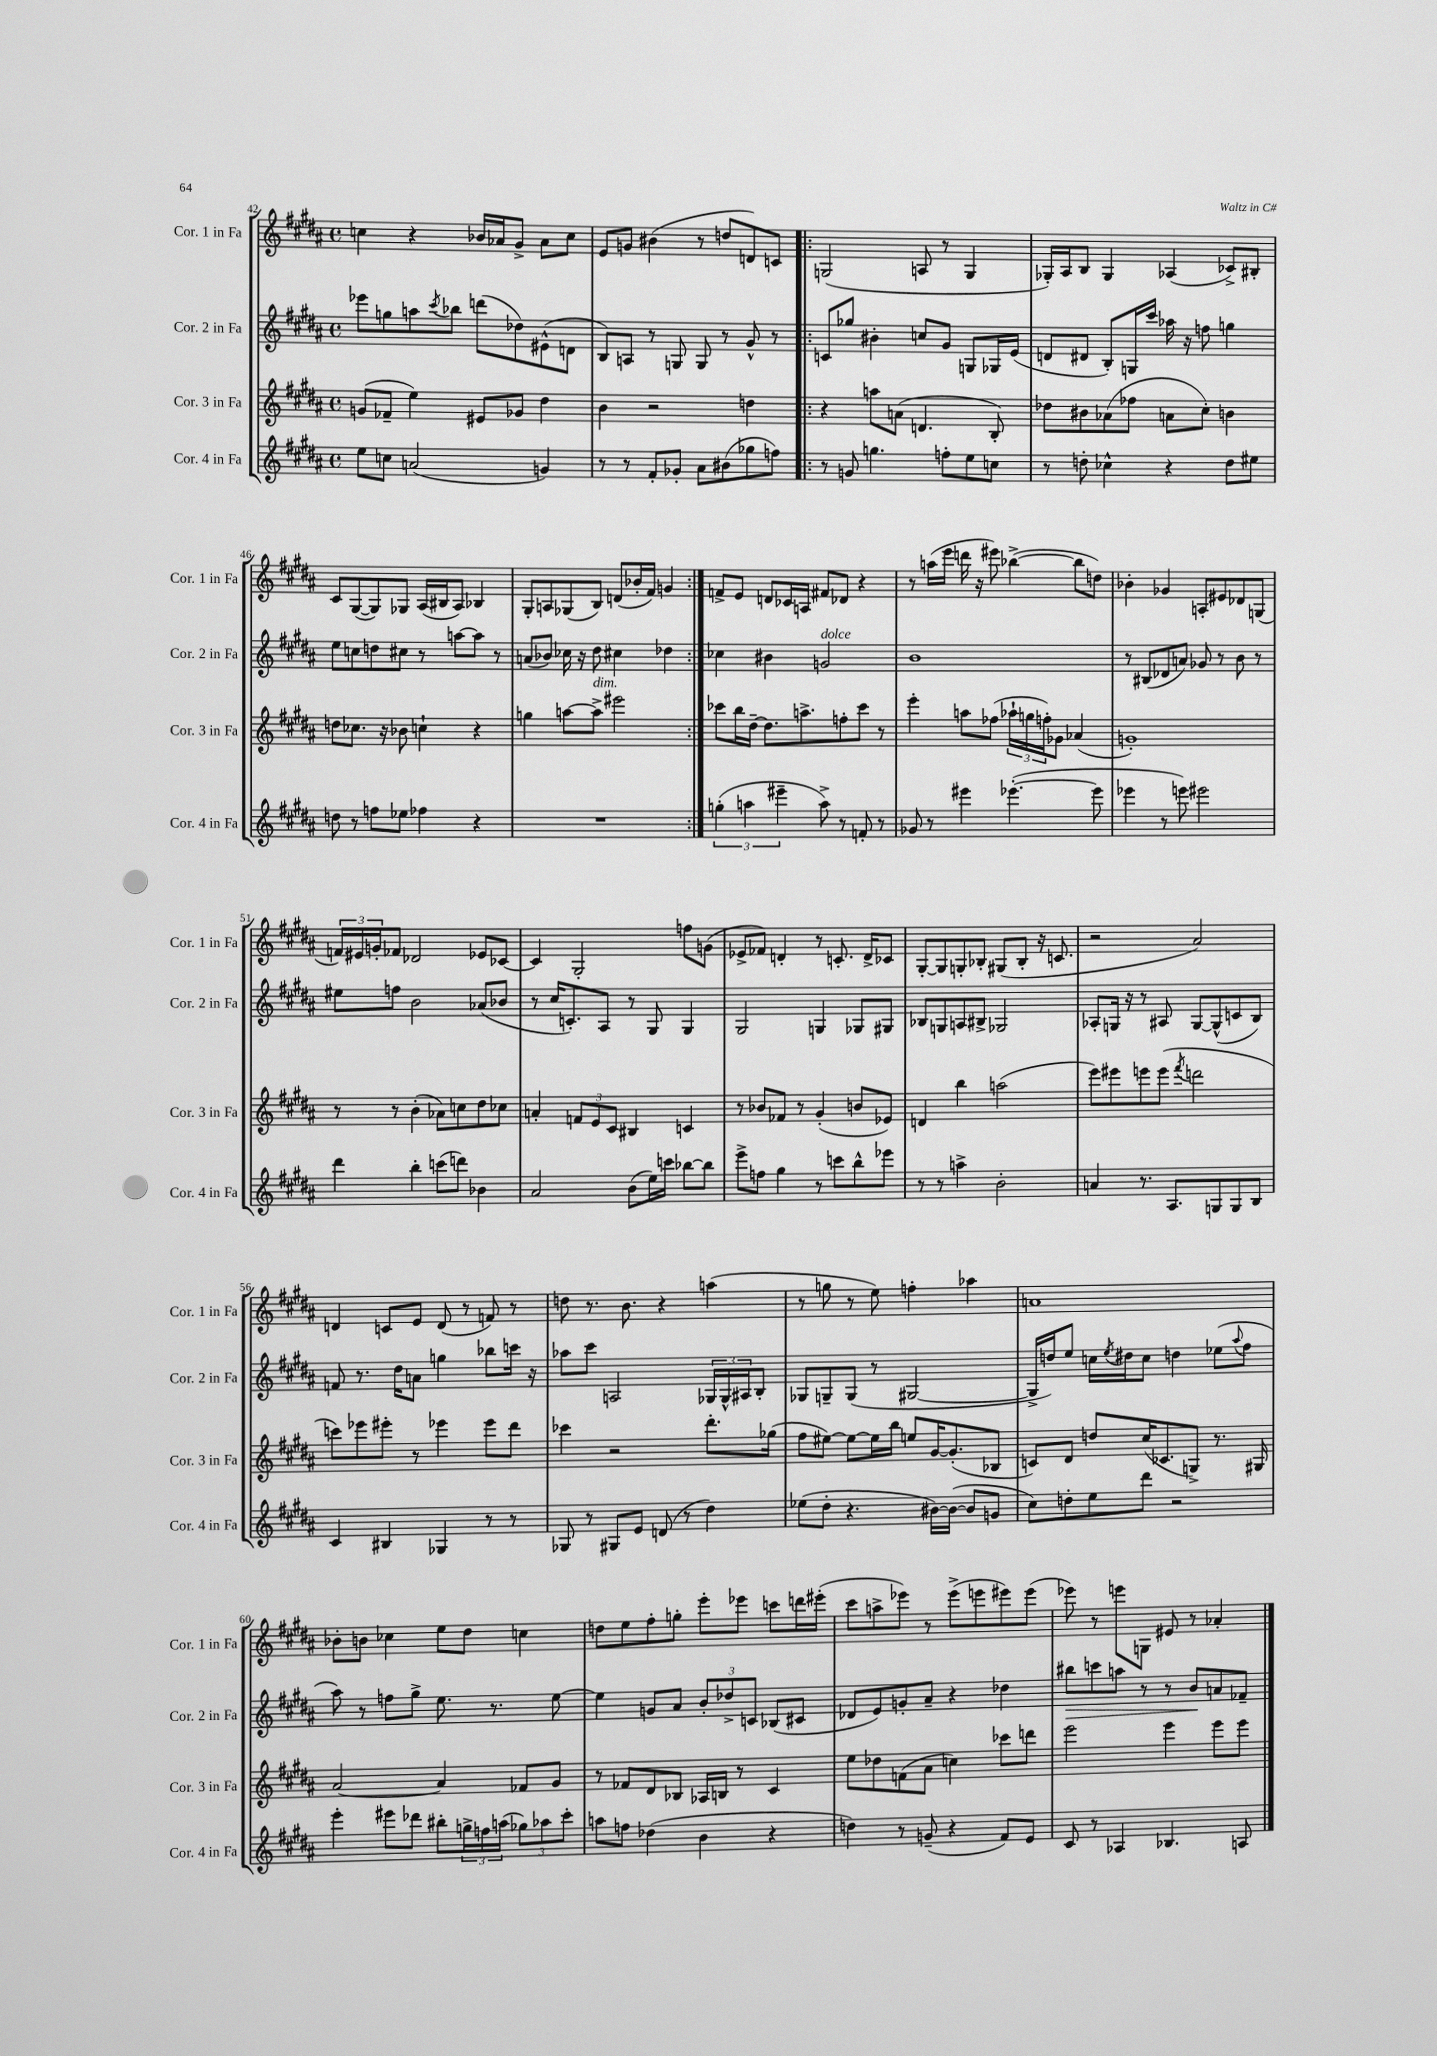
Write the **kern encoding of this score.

**kern	**kern	**kern	**kern
*staff4	*staff3	*staff2	*staff1
*clefG2	*clefG2	*clefG2	*clefG2
*k[f#c#g#d#a#]	*k[f#c#g#d#a#]	*k[f#c#g#d#a#]	*k[f#c#g#d#a#]
*M4/4	*M4/4	*M4/4	*M4/4
*met(c)	*met(c)	*met(c)	*met(c)
8ee	(8g	8eee-	4cc
8cc	8f-~	8gg	.
(2a	4ee)	8aa	4r
.	.	8qccc#	.
.	.	8bb-	.
.	8e#	(8ddd	16b-
.	.	.	16a-
.	8g-	8dd-)	8g#^
4g)	4dd#	(8e#^^	8a-
.	.	8d	8cc
=	=	=	=
8r	4b	8B)	8e
8r	.	8A	8g
8f#'	2r	8r	(4b#
8g-'	.	8G	.
8a#	.	8G	8r
(8b#	.	8r	8dd
8gg-	4dd	8g#^^	8d)
8ff)	.	8r	8c
=!|:	=!|:	=!|:	=!|:
8r	4r	8c	(2G
8g	.	8gg-	.
4.gg	8aa	4b#'	.
.	(8a	.	.
.	4.d	8cc	8A
8ff'	.	8g#	8r
8ee	.	8G	4G
8cc	8B')	16G-	.
.	.	(16e	.
=	=	=	=
8r	8dd-	8d	16G-')
.	.	.	16A#
8dd'	8b#	8d#	8B
4cc-^^	(8a-	8B')	4G-
.	8ff-	16G	.
.	.	16ccc#	.
4r	8a	16aa-	(4A-
.	.	16r	.
.	8cc#')	8ff	.
8dd	4b	4gg	8c-^)
8ee#	.	.	8B#'
=	=	=	=
8dd	8dd	8ee	8c#
8r	8.cc-	8cc	([8G#
8ff	.	8dd	8G#])
.	16r	.	.
8ee-	8b-	8cc#	8G-
4ff-	4cc`	8r	(16A#
.	.	.	16B#
.	.	[8aa	8A#)
4r	4r	8aa]	4B-
.	.	8r	.
=	=	=	=
1r	4gg	(8a	8G#'
.	.	8b-)	8A
.	[8aa	16cc-	(8G-
.	.	16r	.
.	8aa^]	8dd#	8B)
.	2eee#	4cc#	(8d
.	.	.	16b-'
.	.	.	16f#)
.	.	4dd-	4g
=:|!	=:|!	=:|!	=:|!
(6gg'	8ccc-	4cc-	8f^
.	16bb	.	8e
6aa	.	.	.
.	[16dd#~	.	.
.	8.dd#]	4b#	8d
6eee#~	.	.	.
.	.	.	16c-
.	8.aa^	.	16A
8aa^)	.	2g	8f#
8r	8ff'	.	8d-
8f'	8ccc-	.	4r
8r	8r	.	.
=	=	=	=
8g-	4eee'	1b	8r
8r	.	.	(16aa
.	.	.	16eee
4eee#	8aa	.	16ddd
.	.	.	16r
.	(8ff-	.	8eee#)
([4.eee-'	24aa-`	.	([4bb-^
.	24gg	.	.
.	24ff')	.	.
.	8g-	.	.
.	(4a-	.	8bb-]
8eee-]	.	.	8dd)
=	=	=	=
4eee-	1g')	8r	4b-'
.	.	(8B#	.
8r	.	8d-	4g-
8eee)	.	8a)	.
2eee#	.	8g-	8A'
.	.	8r	8e#
.	.	8b	8d-
.	.	8r	(8G
=	=	=	=
4ddd#	8r	8ee#	24f)
.	.	.	24e#
.	.	.	24g'
.	8r	8ff	8f-
4bb'	(4b'	2b	2d-
(8ccc	8a-)	.	.
8ddd)	8cc	.	.
4b-	8dd#	(8a-	8e-
.	8cc-	8b-	[8c-
=	=	=	=
2a#	4a'	8r	4c-]
.	.	16cc#	.
.	.	8.c')	.
.	12f	.	2G#'
.	12e	.	.
.	.	8A#	.
.	12c#	.	.
(8b	4B#	8r	.
16ee)	.	8G#	.
16ccc	.	.	.
[8bb-	4c	4G#	8ff
8bb-]	.	.	(8g
=	=	=	=
8eee^	8r	2G#	8e-^
8ff	8b-	.	8f-)
4gg#	8f-	.	4d'
.	8r	.	.
8r	(4g#'	4G	8r
8ccc	.	.	8.c'
8bb^^	8b	8G-	.
.	.	.	16d^
8eee-	8e-)	8G#	8c-
=	=	=	=
8r	4d	8B-	[8G#'
8r	.	8G	8G#]
4aa^	4bb	8A	8G'
.	.	8B#^	8B-'
2b'	(2aa	2G-	(8G#
.	.	.	8B-'
.	.	.	16r
.	.	.	8.c
=	=	=	=
4a	8eee)	8A-'	2r
.	8eee#	16G	.
.	.	16r	.
8.r	8eee	8r	.
.	(8eee	8A#	.
8.A#	.	.	.
.	8qfff#	.	.
.	2ddd	[8G	2a#)
8G	.	(8G^^]	.
8G	.	8c	.
8B	.	8B)	.
=	=	=	=
4c#	8ccc)	8f	4d
.	8eee-	8.r	.
4B#	8eee#'	.	8c
.	.	16dd#	.
.	8r	8a	8e
4G-	4eee-	4gg	(8d
.	.	.	8r
8r	8eee-	8bb-	8f)
8r	8ddd#	16ccc	8r
.	.	16r	.
=	=	=	=
8G-	4ccc-	8aa-	8dd
8r	.	8ccc#	8.r
8G#	2r	2A	.
.	.	.	8.b
8e	.	.	.
(8d	.	.	4r
8r	.	.	.
4dd#)	8.ddd#'	24G-	(4aa
.	.	24G-^^	.
.	.	24A#	.
.	.	8B'	.
.	(16gg-	.	.
=	=	=	=
(8ee-	8ff#	8G-	8r
8dd#'	[8ee#)	8G~	8gg
4.r	8ee#_	(8G	8r
.	16ee#]	8r	8ee)
.	16bb	.	.
.	8ee	[2G#	4ff'
[16b#)	[16g#	.	.
(16b#_	(8.g#']	.	.
8b#]	.	.	4aa-
8g	8B-	.	.
=	=	=	=
8cc#)	8c)	16G#^]	1a
.	.	16dd)	.
8dd'	8d#	8ee	.
8ee	8dd	16cc	.
.	.	8qee	.
.	.	16dd#	.
8ddd#	(16cc#	8cc	.
.	8.c-	.	.
2r	.	4dd	.
.	8G^)	.	.
.	8.r	(8ee-	.
.	.	8qqaa#	.
.	.	8ff#	.
.	16G#	.	.
=	=	=	=
4eee'	[2a#	8aa#)	8b-'
.	.	8r	8b
8eee#	.	8ff	4cc-
8ddd-	.	8gg#^	.
8bb#'	4a#]	8.ee	8ee
24gg^	.	.	8dd#
24ff	.	.	.
.	.	8.r	.
(24aa	.	.	.
12gg-)	8f-	.	4cc
12aa-	.	.	.
.	8g#	[8ee	.
12ccc#'	.	.	.
=	=	=	=
8aa	8r	4ee]	8dd
8ff	8f-	.	8ee
(4dd-	8d#	8g	8ff#'
.	8B-	8a#	8gg'
4b	16A-	12b'	8eee'
.	16B	.	.
.	.	12dd-^	.
.	8r	.	8eee-
.	.	12c	.
4r	4c#	(8B-	8ccc
.	.	8c#	16ddd
.	.	.	(16eee#'
=	=	=	=
4dd)	8ee	8d-	8ccc#
.	8dd-	8e)	8aa^
8r	(8f	8g'	8eee-)
(8g~	8a#	8a#~	8r
4r	4cc)	4r	(8eee-^
.	.	.	8eee
8f#)	8ccc-	4dd-	8eee#)
8e	8ddd	.	(8eee#
=	=	=	=
8c#	2eee	8bb#	8eee-)
8r	.	8ccc	8r
4A-	.	8aa	8eee
.	.	8r	8G
4.B-	4eee	8r	8e#
.	.	8b	8r
.	8eee	8a	4a-'
8A	8eee	8f-~	.
==	==	==	==
*-	*-	*-	*-
